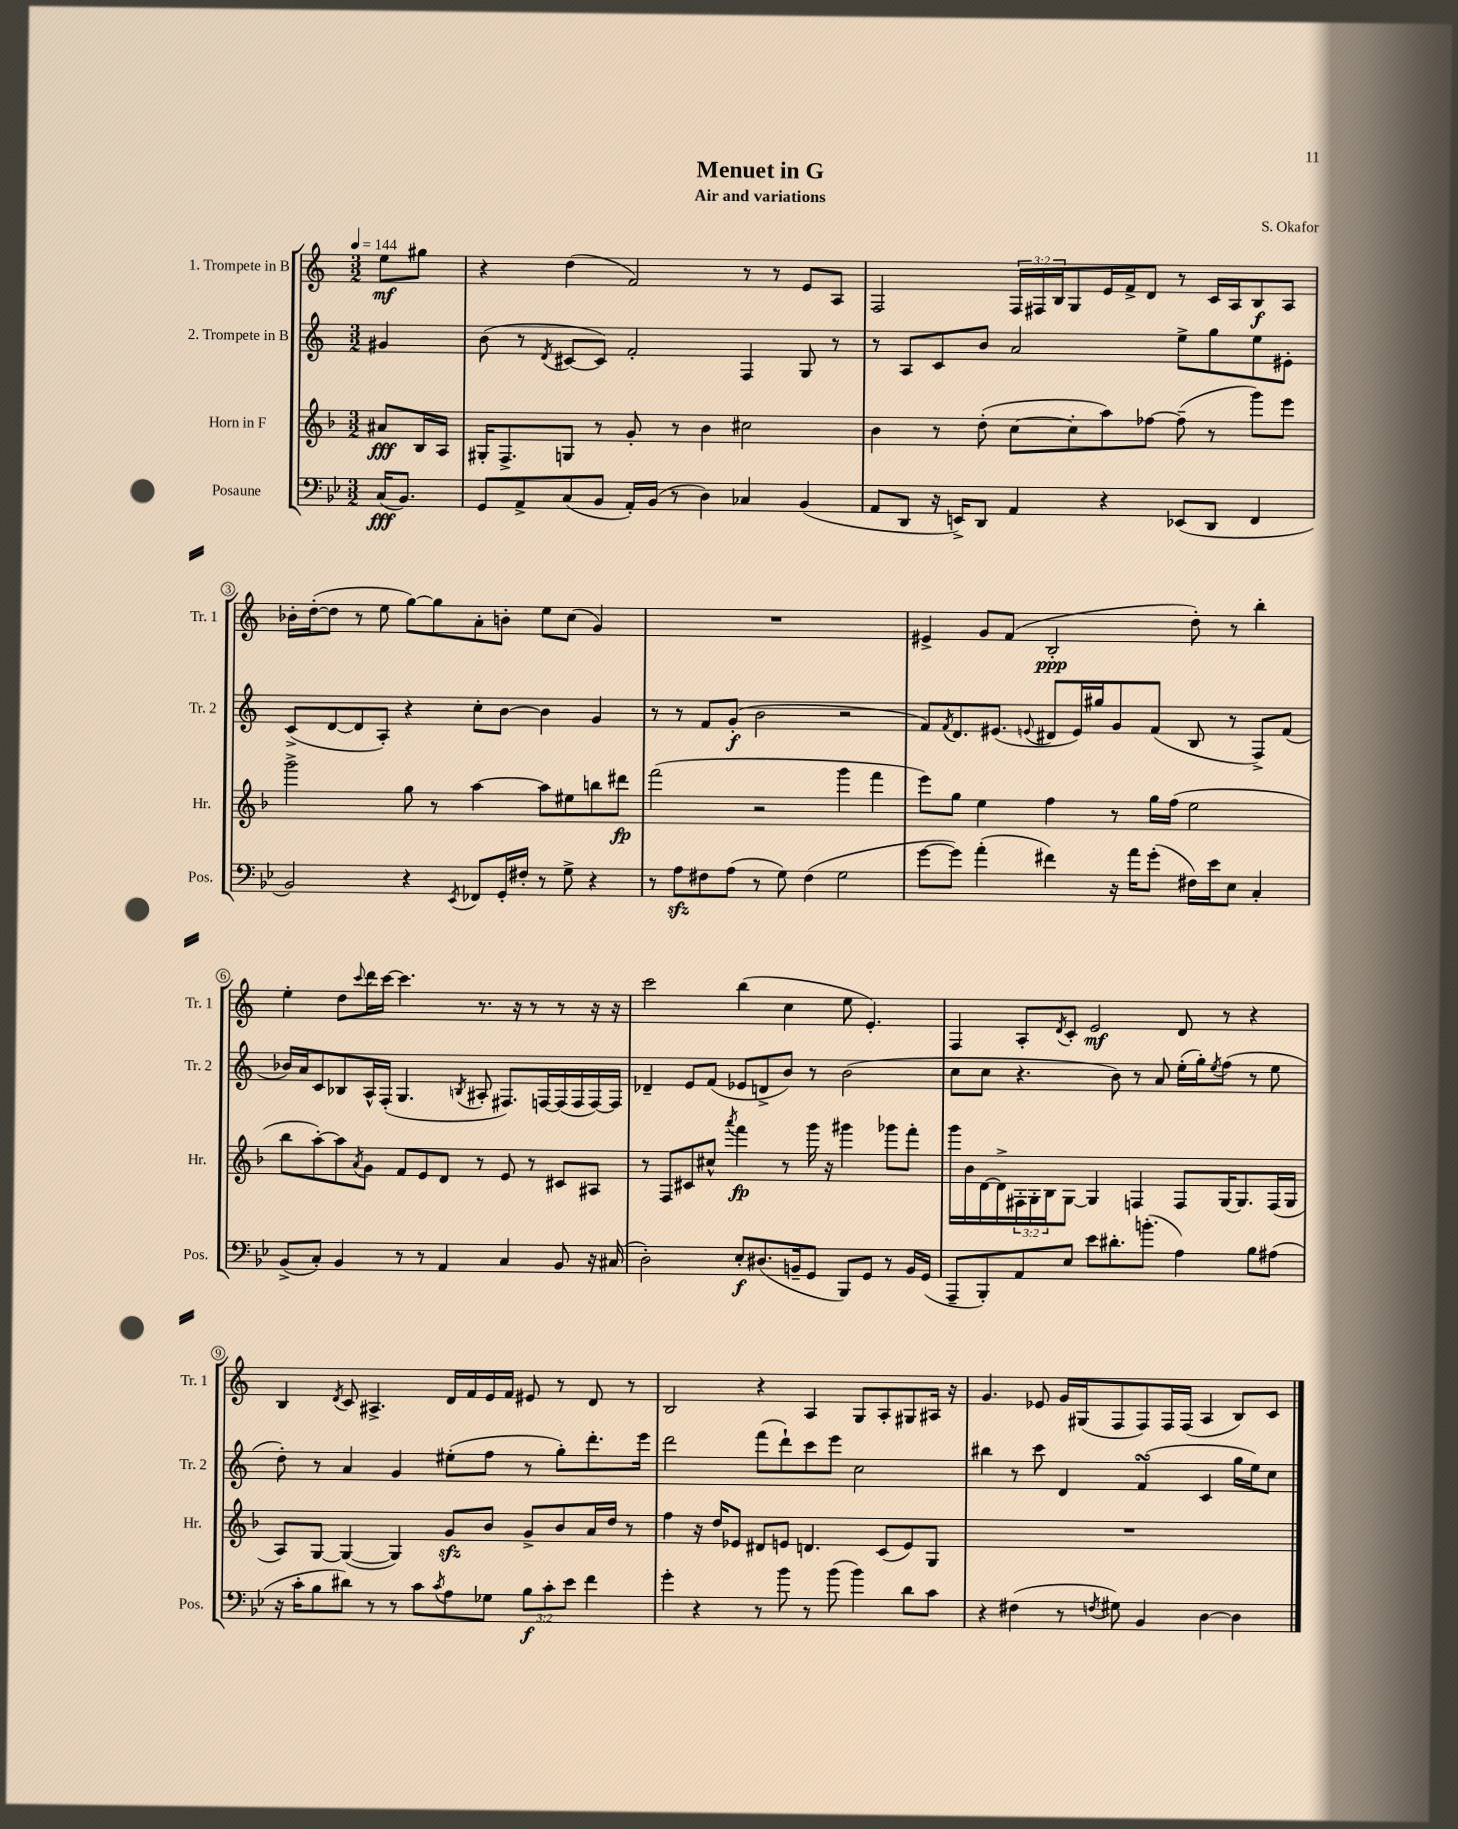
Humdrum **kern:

**kern	**kern	**kern	**kern
*staff4	*staff3	*staff2	*staff1
*clefF4	*clefG2	*clefG2	*clefG2
*k[b-e-]	*k[b-]	*k[]	*k[]
*M3/2	*M3/2	*M3/2	*M3/2
*MM144	*MM144	*MM144	*MM144
(16C/LK	8a#/L	4g#/	8ee\L
8.BB-/J)	.	.	.
.	16B-/L	.	8gg#\J
.	16A/JJ	.	.
=	=	=	=
8GG/L	16G#'/LK	(8b\	4r
.	8.F^/	.	.
8AA^/	.	8r	.
.	.	8qd/	.
(8C/	8G/J	[8c#/L	(4dd\
8BB-/J	8r	8c#/]J)	.
16AA'/LL)	8g'/	2f'/	2f/)
(16BB-/JJ	.	.	.
8r	8r	.	.
4D\)	4b-\	.	.
4C-/	2cc#\	4F/	8r
.	.	.	8r
(4BB-/	.	8G/	8e/L
.	.	8r	8A/J
=	=	=	=
8AA/L	4b-\	8r	2F/
8DD/J	.	8A/L	.
16r	8r	8c/	.
16EE^/LK)	.	.	.
8DD/J	(8dd'\	8b/J	.
4AA/	[8cc\L	2a/	24F/LL
.	.	.	24F#/
.	.	.	24B/J
.	8cc'\]	.	8G/
4r	8aa\)	.	16e/L
.	.	.	16f^/J
.	[8ff-\J	.	8d/J
(8EE-/L	(8ff-~\]	8ee^\L	8r
8DD/J	8r	8gg\	16c/LL
.	.	.	16A/J
4FF/	8ggg\L)	8ee\	8B/
.	8eee\J	8e#'\J	8A/J
=	=	=	=
2BB-/)	2ggg^\	(8c^/L	16b-'\LL
.	.	.	([16dd'\J
.	.	[8d/	8dd\]J
.	.	8d/]	8r
.	.	8A'/J)	8ee\
4r	8gg\	4r	[8gg\L)
.	8r	.	8gg\]
8qEE-/	.	.	.
8FF-/L	[4aa\	8cc'\L	8a'\
16GG'/L	.	[8b\J	8b'\J
16F#'/JJ	.	.	.
8r	8aa\]L	4b\]	8ee\L
8G^\	8ee#\	.	(8cc\J
4r	8bb\	4g/	4g/)
.	8ddd#\J	.	.
=	=	=	=
8r	(2fff\	8r	1.r
8A\L	.	8r	.
8F#\	.	8f/L	.
(8A\J	.	(8g'/J	.
8r	2r	2b\	.
8G\)	.	.	.
(4F#\	.	.	.
2G\	4ggg\	2r	.
.	4fff\	.	.
=	=	=	=
[8g\L	8eee\L)	8f/L)	4e#^/
.	.	8qf/	.
8g\]J)	8gg\J	8.d/	.
(4a'\	4ee\	.	8g/L
.	.	(8.e#/J	.
.	.	.	(8f/J
.	.	8qqe/	.
4f#\)	4ff\	8d#/L	2B'/
.	.	16e/L)	.
.	.	16gg#/J	.
16r	8r	8g/	.
16a\LK	.	.	.
(8g'\J	16gg\LL	(8f/J	.
.	(16ff\JJ	.	.
16F#\LL)	2ee\	8B/	8dd'\)
16e-\J	.	.	.
8E-\J	.	8r	8r
4C'/	.	8F^/L)	4bb'\
.	.	(8f/J	.
=	=	=	=
(8BB-^/L	8bb-\L	16b-/LL)	4ee'\
.	.	16a/J	.
8C'/J)	[8aa'\)	8c/	.
4BB-/	8aa\]	8B-/	8dd\L
.	8qa/	.	8qqccc/
.	8g\J	16A^^/L	16ddd\L
.	.	(16F'/JJ	[16ccc\JJ
8r	8f/L	4.G/	4.ccc\]
8r	8e/	.	.
4AA/	8d/J	.	.
.	.	8qB/	.
.	8r	8A#'/	8.r
4C/	8e/	8.F#/L)	.
.	.	.	16r
.	8r	.	8r
.	.	[16F/L	.
8BB-/	8c#/L	(16F/]	8r
.	.	16F/	.
16r	8A#/J	[16F/)	16r
(16C#/	.	16F/]JJ	16r
=	=	=	=
2D'\)	8r	4d-~/	2ccc\
.	8F/L	.	.
.	8c#/	8e/L	.
.	8cc#^^/J	(8f/J	.
.	8qaaa/	.	.
8E-'/L	4fff\	8e-/L	(4bb\
(8.D#/	.	8d^/	.
.	8r	8b/J)	4cc\
16BB~/k	.	.	.
8GG/J	16ggg\	8r	.
.	16r	.	.
8BBB-/L)	4ggg#\	(2b\	8ee\
8GG/J	.	.	4.e'/)
8r	8ggg-\L	.	.
16BB/LL	8fff'\J	.	.
(16GG/JJ	.	.	.
=	=	=	=
8AAA~/L	16ggg\LL	8cc\L	4F/
.	16b-\	.	.
8BBB-'/)	[16d\	8cc\J	.
.	16d^\]	.	.
8AA/	24F#'\	4.r	8A'/L
.	24G'\	.	.
.	24B-\J	.	.
.	.	.	8qd/
8E-/J	[8G\J	.	8c'/J
8e-\L	4G/]	.	2e/
8.d#'\	.	8b\)	.
.	4F/	8r	.
(8.b'\J	.	.	.
.	.	8a/	.
4A\)	8F/L	(16ee'\LL	8d/
.	.	16gg'\J)	.
.	.	8qee/	.
.	[16G/K	(8ff\J	8r
.	8.G/]	.	.
8B-\L	.	8r	4r
(8A#\J	(16F/L	8ee\	.
.	16G/JJ	.	.
=	=	=	=
16r	8A/L)	8dd'\)	4B/
16c'\LK	.	.	.
8B-\	[8G/J	8r	.
.	.	.	8qd/
8d#\J)	(4G/_	4a/	8c/
8r	.	.	4.A#^/
8r	4G/])	4g/	.
8c\L	.	.	.
8qc/	.	.	.
8A\	8g/L	(8ee#'\L	16d/LL
.	.	.	16f/
8G-\J	8b-/J	8ff\J	16e/
.	.	.	16f/JJ
12B-\L	8g^/L	8r	8e#/
12c'\	.	.	.
.	8b-/	8gg'\L)	8r
12e-\J	.	.	.
4f\	16a/L	8.ddd'\	8d/
.	16dd/JJ	.	.
.	8r	.	8r
.	.	16eee\Jk	.
=	=	=	=
4g'\	4ff\	2ddd\	2B/
4r	16r	.	.
.	16dd/LK	.	.
.	8e-/J	.	.
8r	8d#/L	(8fff\L	4r
8b-\	8e/J	8ddd`\)	.
8r	4.d/	8ccc\	4A/
(8b-\	.	8eee\J	.
4b-\)	.	2cc\	8G/L
.	(8c/L	.	8A'/
8d\L	8e/)	.	8G#/
8c\J	8G/J	.	16A#/Jk
.	.	.	16r
=	=	=	=
4r	1.r	4bb#\	4.g/
(4F#\	.	8r	.
.	.	8ccc\	8e-/
8r	.	4d/	16g/LL
.	.	.	(16G#/J
8qF/	.	.	.
8G#\)	.	.	8F/
4BB-/	.	(4f/	8F/)
.	.	.	16F/L
.	.	.	(16F/JJ
[4D\	.	4c/	4A/
4D\]	.	16gg\LL	8B/L)
.	.	16ee\J)	.
.	.	8cc\J	8c/J
==	==	==	==
*-	*-	*-	*-
